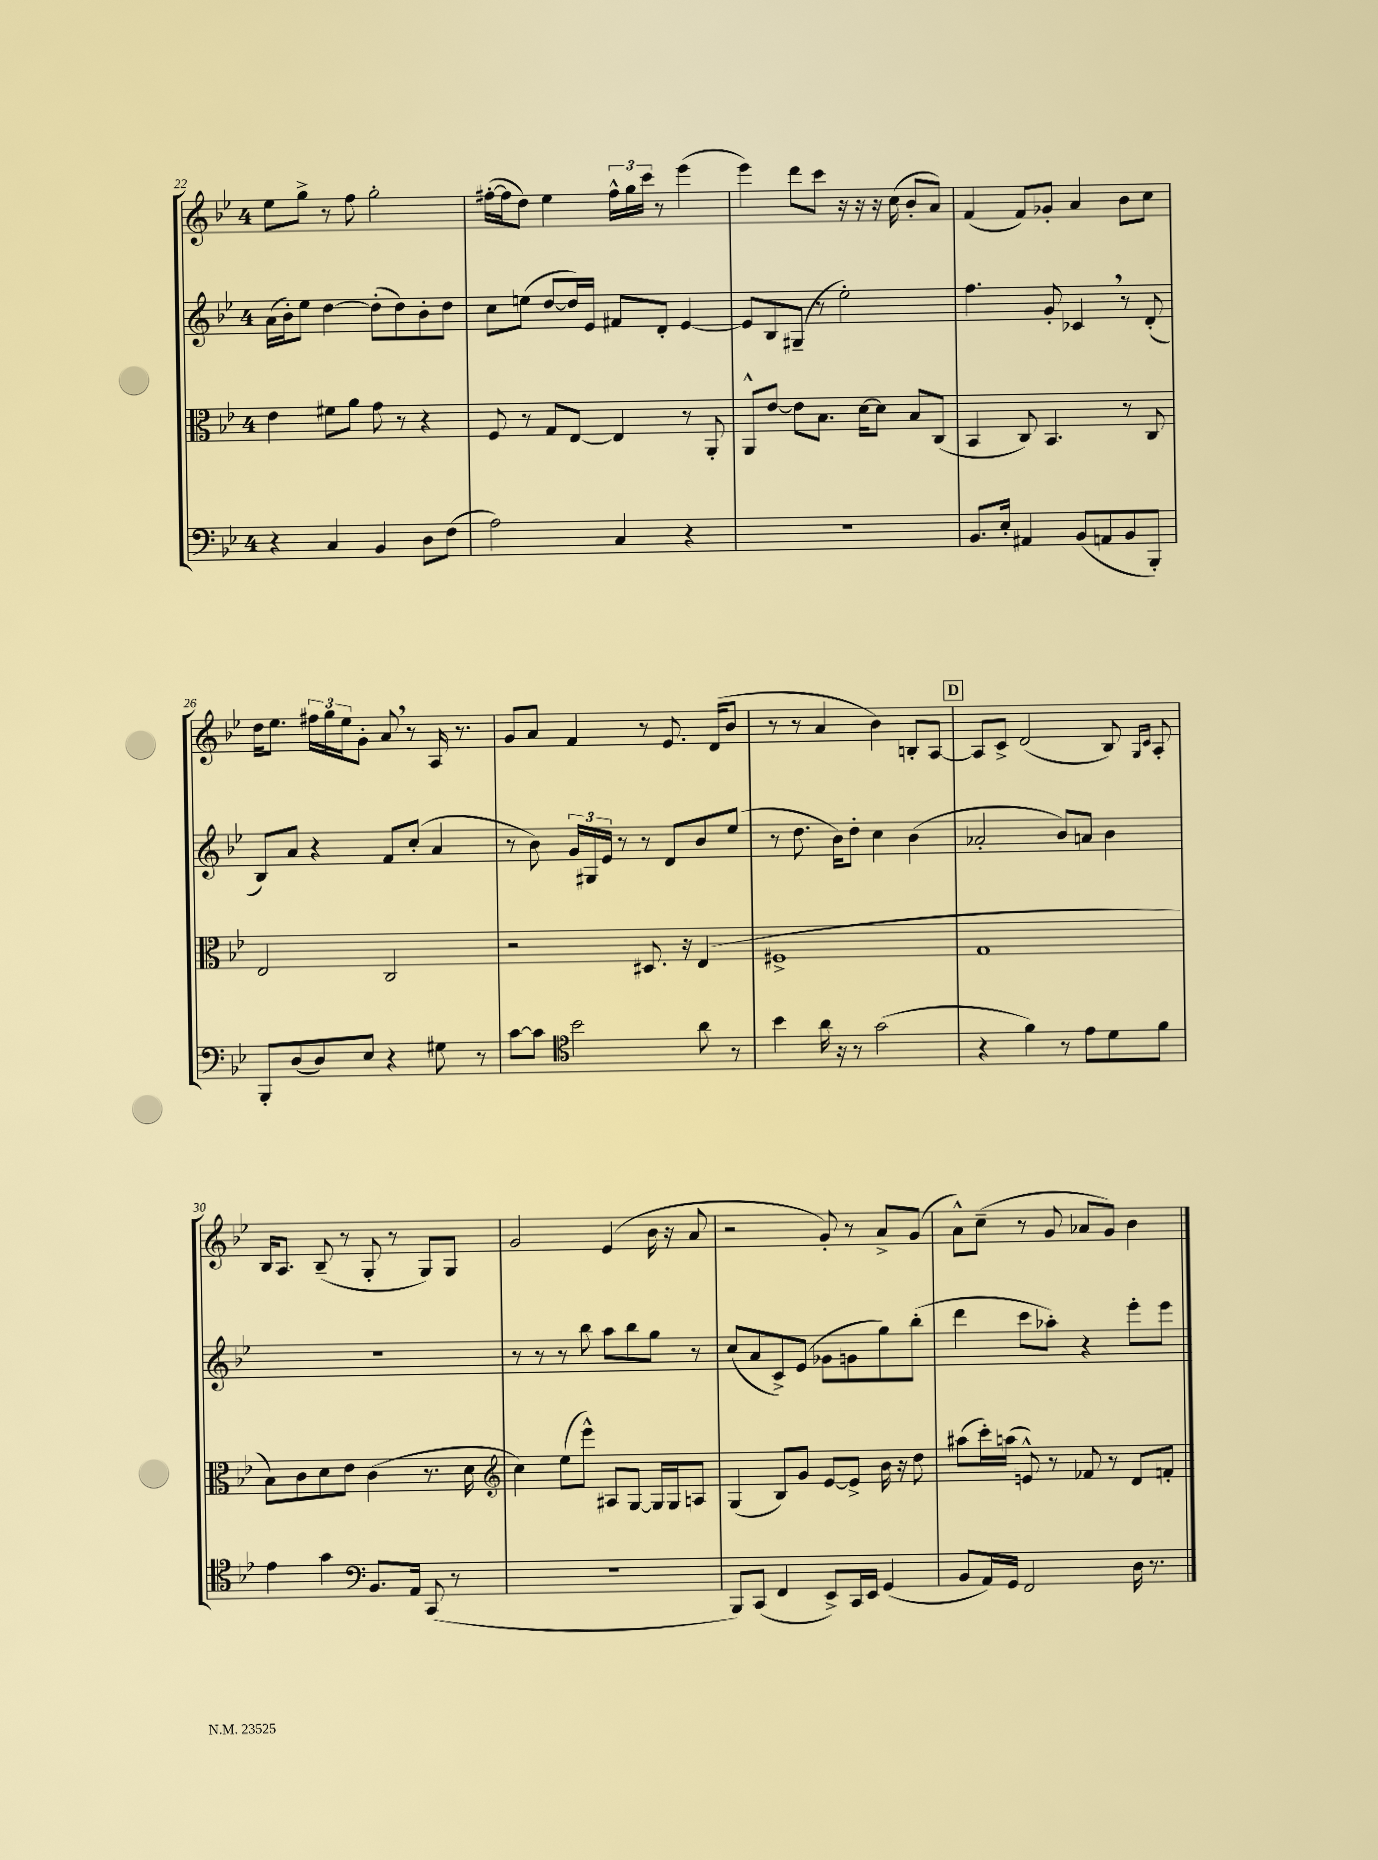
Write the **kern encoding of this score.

**kern	**kern	**kern	**kern
*staff4	*staff3	*staff2	*staff1
*clefF4	*clefC3	*clefG2	*clefG2
*k[b-e-]	*k[b-e-]	*k[b-e-]	*k[b-e-]
*M4/4	*M4/4	*M4/4	*M4/4
4r	4e-	(16a	8ee-
.	.	16b-')	.
.	.	8ee-	8gg^
4C	8f#	[4dd	8r
.	8a	.	8ff
4BB-	8g	(8dd']	2gg'
.	8r	8dd)	.
8D	4r	8b-'	.
(8F	.	8dd	.
=	=	=	=
2A)	8F	8cc	([16ff#'
.	.	.	16ff#]
.	8r	(8ee	8dd)
.	8G	[8dd	4ee-
.	[8E-	16dd])	.
.	.	16e-	.
4C	4E-]	8f#	24ff#^^
.	.	.	24gg
.	.	.	24ccc
.	.	8d'	8r
4r	8r	[4e-	(4eee-
.	8AA'	.	.
=	=	=	=
1r	8AA^^	8e-]	4eee-)
.	[8e-	8B-	.
.	8e-]	(8G#~	8ddd
.	8.B-	8r	8ccc
.	.	2ee-')	16r
.	[16d	.	16r
.	8d]	.	16r
.	.	.	(16cc
.	8B-	.	8b-'
.	(8C	.	8a)
=	=	=	=
8.BB-	4BB-	4.ff	(4f
16E-'	.	.	.
4AA#	8C)	.	8f)
.	4.BB-	8g'	8g-'
(8BB-	.	4c-	4a
8AA	.	.	.
8BB-	8r	8r	8b-
8BBB-')	8C	(8d'	8cc
=	=	=	=
8BBB-'	2E-	8B-)	16dd
.	.	.	8.ee-
(8D	.	8a	.
8D)	.	4r	24ff#
.	.	.	24gg
.	.	.	24ee-
8E-	.	.	8g'
4r	2C	8f	8a
.	.	(8cc'	8r
8G#	.	4a	16A
.	.	.	8.r
8r	.	.	.
=	=	=	=
[8c	2r	8r	8g
8c]	.	8b-)	8a
*clefC4	*	*	*
2b-	.	24g	4f
.	.	24G#	.
.	.	24e-	.
.	.	8r	.
.	8.D#	8r	8r
.	.	8d	8.e-
.	16r	.	.
8a	(4E-	8b-	.
.	.	.	(16d
8r	.	(8ee-	8b-
=	=	=	=
4b-	1F#^	8r	8r
.	.	8.dd	8r
16a	.	.	4a
16r	.	16b-)	.
8r	.	8dd'	.
(2g	.	4cc	4b-)
.	.	(4b-	8B'
.	.	.	[8A
=	=	=	=
4r	1G	2a-'	8A]
.	.	.	8c^
4f)	.	.	(2d
8r	.	8b-)	.
8e-	.	8a	.
8d	.	4b-	8B-)
.	.	.	16qqG
.	.	.	16qqc
8f	.	.	8A'
=	=	=	=
4e-	8B-)	1r	16B-
.	.	.	8.A
.	8c	.	.
4g	8d	.	(8B-~
.	8e-	.	8r
*clefF4	*	*	*
8.BB-	(4c	.	8G'
.	.	.	8r
16AA	.	.	.
(8CC	8.r	.	8G)
8r	.	.	8G
.	16d	.	.
=	=	=	=
*	*clefG2	*	*
1r	4cc)	8r	2g
.	.	8r	.
.	(8ee-	8r	.
.	8eee-^^)	8bb-	.
.	8A#	8aa	(4e-
.	[8G	8bb-	.
.	16G]	8gg	16b-
.	16G	.	16r
.	8A	8r	8a
=	=	=	=
8BBB-)	(4G	(8cc	2r
(8CC	.	8a	.
4FF	8B-)	8c^)	.
.	8g	(8e-	.
8EE-^)	[8e-	8g-	8g')
16CC	8e-^]	8g	8r
16EE-	.	.	.
(4GG	16b-	8gg)	8a^
.	16r	.	.
.	8dd	(8bb-'	(8g
=	=	=	=
8BB-	(8aa#	4ddd	8a^^)
16AA)	16ccc')	.	(8cc~
16GG	(16aa	.	.
2FF	8e^^)	8ccc	8r
.	8r	8aa-')	8g
.	8f-	4r	8a-
.	8r	.	8g)
16D	8d	8eee-'	4b-
8.r	.	.	.
.	8f'	8eee-	.
==	==	==	==
*-	*-	*-	*-
